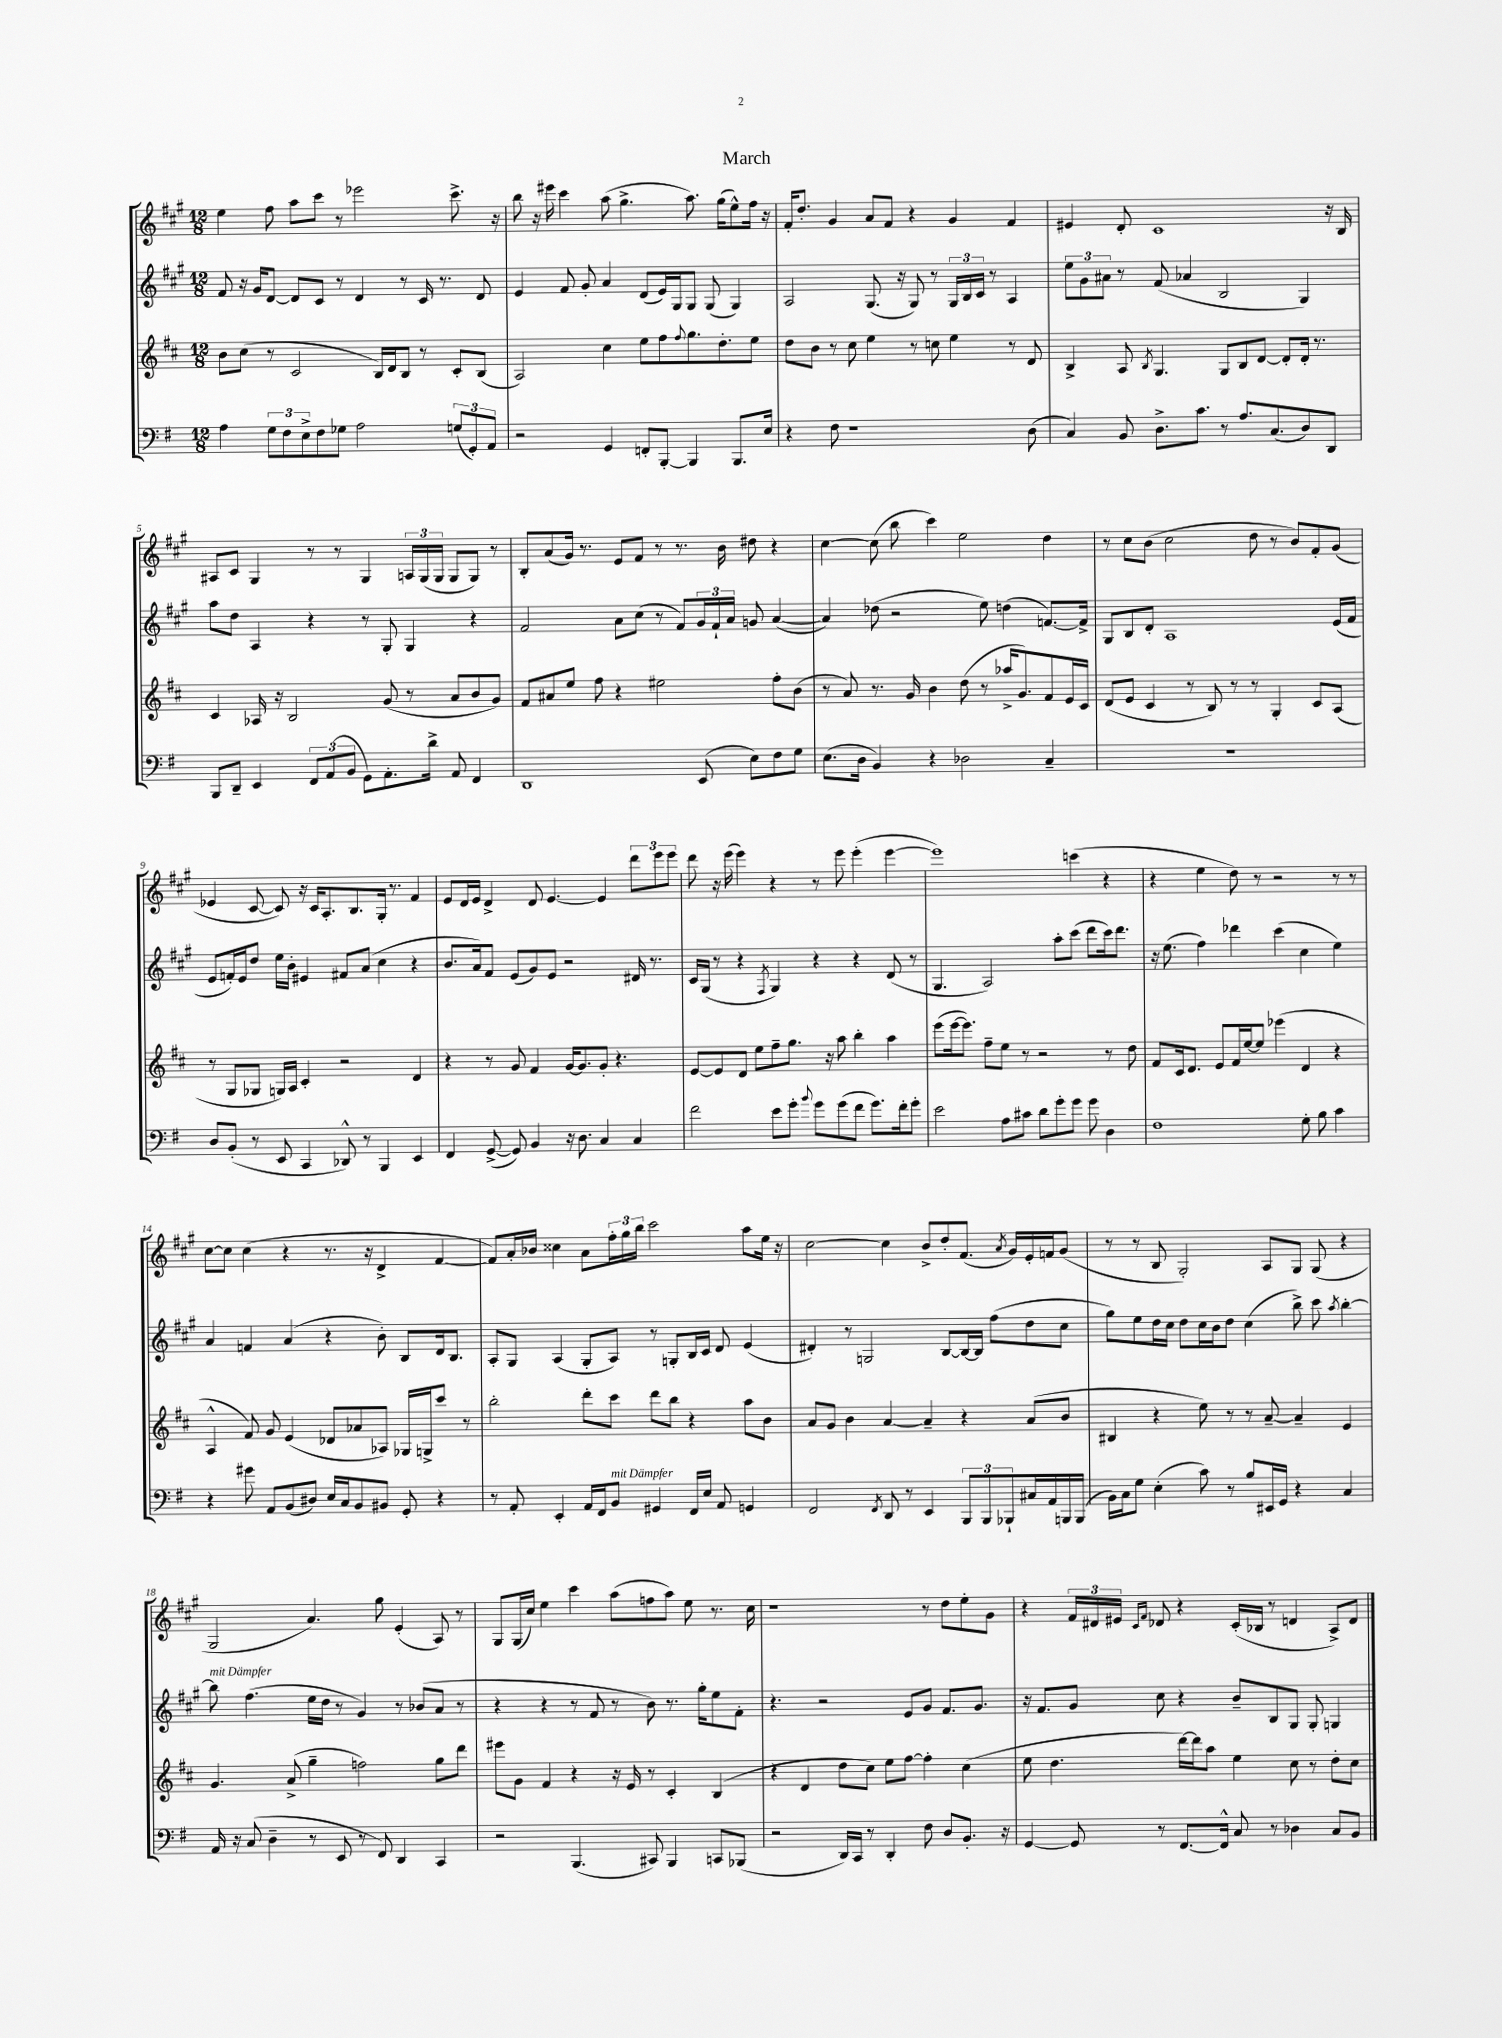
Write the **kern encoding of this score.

**kern	**kern	**kern	**kern
*staff4	*staff3	*staff2	*staff1
*clefF4	*clefG2	*clefG2	*clefG2
*k[f#]	*k[f#c#]	*k[f#c#g#]	*k[f#c#g#]
*M12/8	*M12/8	*M12/8	*M12/8
4A\	8b\L	8f#/	4ee\
.	(8cc#\J	16r	.
.	.	16g#/LK	.
12G\L	8r	[8d/J	8ff#\
12F#\	.	.	.
.	2c#/	8d/]L	8aa\L
12E^\	.	.	.
8F#\	.	8c#/J	8ccc#\J
8G-\J	.	8r	8r
2A\	.	4d/	2eee-\
.	16B/LL)	.	.
.	16d/J	.	.
.	8B/J	8r	.
.	8r	16c#/	.
.	.	8.r	.
(12G/L	8c#'/L	.	8.ccc#^\
12GG'/)	.	.	.
.	(8B/J	8d/	.
12AA/J	.	.	.
.	.	.	16r
=	=	=	=
2r	2A/)	4e/	8bb\
.	.	.	16r
.	.	.	16eee#\
.	.	8f#/	4ccc#\
.	.	8g#'/	.
4GG/	4cc#\	4a/	(8aa\
.	.	.	4.gg#^\
8FF'/L	8ee\L	(8d/L	.
[8BBB'/J	8ff#\	16e/L)	.
.	.	16G#/J	.
.	8qqff#/	.	.
4BBB/]	8.gg\	8G#/J	8.aa\)
.	.	(8G#/	.
.	8.dd'\	.	(16gg#\LK
8.BBB/L	.	4G#/)	8ee^^\)
.	8ee\J	.	16ff#\Jk
16E/Jk	.	.	16r
=	=	=	=
4r	8dd\L	2A/	16f#'/LK
.	.	.	8.dd'/J
.	8b\J	.	.
8F#\	8r	.	4g#/
1r	8cc#\	.	.
.	4ee\	(8.G#/	8a/L
.	.	.	8f#/J
.	.	16r	.
.	8r	8G#/)	4r
.	8cc\	8r	.
.	4ee\	24G#/LL	4g#/
.	.	24B/	.
.	.	24c#/JJ	.
.	.	8r	.
.	8r	4A/	4f#/
(8D\	8d/	.	.
=	=	=	=
4C/)	4B^/	12ee\L	4e#/
.	.	12g#\	.
.	.	12a#\J	.
8BB/	8A/	8r	8d'/
.	8qB/	.	.
8.D^\L	4.G/	(8f#/	1c#
.	.	4a-/	.
8.c\J	.	.	.
8r	8G/L	2B/	.
8.A/L	8B/	.	.
.	[8d/J	.	.
(8.C/	.	.	.
.	8d'/]L	.	.
8D/)	16d'/Jk	4G#/)	.
.	8.r	.	.
8DD/J	.	.	16r
.	.	.	16B/
=	=	=	=
8BBB/L	4c#/	8aa\L	8A#/L
8DD~/J	.	8dd\J	8c#/J
4EE/	16A-/	4A/	4G#/
.	16r	.	.
.	2B/	.	.
12FF#/L	.	4r	8r
(12AA/	.	.	.
.	.	.	8r
12BB/J	.	.	.
8GG\L)	.	8r	4G#/
8.AA'\	(8g/	8G#'/	.
.	8r	4G#/	24A/LL
.	.	.	(24G#/
16d^\Jk	.	.	.
.	.	.	24G#/JJ
8AA/	8a/L	.	8G#/L
4FF#/	8b/	4r	8G#/J)
.	8g/J)	.	8r
=	=	=	=
1DD	8f#/L	2f#/	8B'/L
.	8a#/	.	(8a/
.	8ee/J	.	16g#/Jk)
.	.	.	8.r
.	8ff#\	.	.
.	4r	8a\L	8e/L
.	.	(8cc#\J	8f#/J
.	2ee#\	8r	8r
.	.	8f#/L)	8.r
(8EE/	.	24g#/L	.
.	.	24f#`/	.
.	.	.	16b\
.	.	24a/JJ	.
8E\L)	.	8g/	8dd#\
8F#\	8ff#'\L	([4a/	4r
8G\J	(8b\J	.	.
=	=	=	=
(8.E\L	8r	4a/])	[4cc#\
.	8a/)	.	.
16D\Jk	.	.	.
4BB/)	8.r	(8dd-\	(8cc#\]
.	.	2r	8bb\
.	16g/	.	.
4r	4b\	.	4ccc#\)
2D-\	(8dd\	.	2ee\
.	8r	8ee\)	.
.	16aa-^/LK	(4dd\	.
.	8.g/)	.	.
4C~/	8f#/	[8.f/L)	4dd\
.	16e/L	.	.
.	16c#/JJ	16f^/]Jk	.
=	=	=	=
1.r	(8d/L	8G#/L	8r
.	8e/J	8B/	8cc#\L
.	4c#/	8d'/J	(8b\J
.	.	1A	2cc#\
.	8r	.	.
.	8B/)	.	.
.	8r	.	.
.	8r	.	8dd\
.	4G'/	.	8r
.	.	.	8b/L)
.	8c#/L	.	8f#'/
.	(8A/J	(16e/LL	(8g#/J
.	.	16f#/JJ	.
=	=	=	=
8D/L	8r	8e/L	4e-/
(8BB'/J	8G/L	16f'/L)	.
.	.	16e/J	.
8r	8G-/J	8dd/J	[8c#/
8EE/	16G/LL)	16ee\LL	8c#/])
.	16A/JJ	16b'\JJ	.
4CC/	4c#'/	4e#/	16r
.	.	.	16c#/LK
.	.	.	8.A'/
8DD-^^/)	2r	8f#/L	.
.	.	.	8.B/
8r	.	(8a/J	.
4BBB/	.	4cc#\	16G#'/Jk
.	.	.	8.r
4EE/	4d/	4r	4f#/
=	=	=	=
4FF#/	4r	8.b/L	8e/L
.	.	.	16d/L
.	.	16a/k)	16e/JJ
([8GG^/	8r	8f#/J	4d^/
8GG/])	8g/	(8e/L	.
4BB/	4f#/	8g#/)	8d/
.	.	8e/J	[4.e/
16r	[16g/LK	2r	.
8.D\	8.g/]	.	.
4C/	8g'/J	.	4e/]
.	4.r	.	.
4C/	.	16d#/	12ddd\L
.	.	8.r	.
.	.	.	12eee\
.	.	.	12eee\J
=	=	=	=
2f#\	[8e/L	16c#/LL	8ddd\
.	.	(16G#/JJ	.
.	8e/]	8r	16r
.	.	.	(16eee\
.	8d/J	4r	4eee\)
.	8ee\L	.	.
.	.	8qF#/	.
8e\L	8ff#~\	4G#/)	4r
8g'\J	8.gg\J	.	.
8qqb/	.	.	.
8g\L	.	4r	8r
.	16r	.	.
(8g\	8aa\	.	8eee\
8f#\J	4bb'\	4r	(4eee'\
8.g\L)	.	.	.
.	4aa\	(8d/	[4eee\
16f#'\k	.	.	.
8g'\J	.	8r	.
=	=	=	=
2e\	(8eee\L	4.G#/	1eee])
.	[16eee\k	.	.
.	8.eee\]J)	.	.
.	8ff#~\L	2A/)	.
8A\L	8ee\J	.	.
8c#\J	8r	.	.
8d\L	2r	.	.
8g'\	.	8aa'\L	.
8g\J	.	(8ccc#\J	(4ccc\
8g\	.	8ddd\L	.
4D\	8r	16ccc#\k)	4r
.	.	8.ddd\J	.
.	8dd\	.	.
=	=	=	=
1F#	8f#/L	16r	4r
.	.	(8.ee\	.
.	16c#/k	.	.
.	8.d/J	.	.
.	.	4ff#\)	4ee\
.	8e/L	.	.
.	16f#/L	4ddd-\	8dd\)
.	[16ee/J	.	.
.	8ee/]J	.	8r
.	(4eee-\	(4ccc#\	2r
8G'\	4d/	4cc#\	.
8B\	.	.	.
4c\	4r	4ee\)	8r
.	.	.	8r
=	=	=	=
4r	4A^^/	4a/	[8cc#\L
.	.	.	8cc#\]J
8g#\	8f#/)	4f/	(4cc#\
8AA/L	8g/	.	.
(8BB/	(4e/	(4a/	4r
8D#/J)	.	.	.
16E/LL	8d-/L	4r	8.r
16C/J	.	.	.
8BB/	8a-/	.	.
.	.	.	16r
8BB#/J	8A-/J)	8b'\)	4d^/
8GG'/	16G-/LL	8B/L	.
.	16G^/J	.	.
4r	8ccc#/J	16d/k	[4f#/
.	.	8.B/J	.
.	8r	.	.
=	=	=	=
8r	2bb'\	8A'/L	8f#/]L)
8AA'/	.	8G#/J	16a'/L
.	.	.	16b-/JJ
4EE'/	.	(4A/	4cc##\
16AA/LL	8ddd'\L	8G#'/L	8a\L
16FF#/J	.	.	.
8BB/J	8ccc#\J	8A/J)	24ff#'\L
.	.	.	24gg#\
.	.	.	24bb\JJ
4GG#/	8ddd\L	8r	2ccc#\
.	8bb\J	8G'/L	.
16FF#/LL	4r	16B/L	.
16E/JJ	.	16c#/JJ	.
8AA/	.	8d/	.
4GG/	8aa\L	(4e/	8aa\L
.	8b\J	.	16ee\Jk
.	.	.	16r
=	=	=	=
2FF#/	8a/L	4d#'/)	[2cc#\
.	8g/J	.	.
.	4b\	8r	.
.	.	2G/	.
8qFF#/	.	.	.
8DD/	[4a/	.	4cc#\]
8r	.	.	.
4EE/	4a~/]	.	8b^/L
.	.	[8B/L	8dd'/
12BBB/L	4r	16B/_L	(8.f#/J
.	.	16B/]JJ	.
12BBB/	.	.	.
.	.	(8ff#\L	.
12BBB-`/	.	.	.
.	.	.	8qa/
.	.	.	16g#/LL)
16C#/L	(8a/L	8dd\	16e'/
16AA/	.	.	16f/J
16BBB/	8b/J	8cc#\J	(8g#/J
(16BBB/JJ	.	.	.
=	=	=	=
16BB\LL)	4B#/	8gg#\L)	8r
16C\J	.	.	.
8G\J	.	8ee\	8r
(4E'\	4r	16dd\L	8B/
.	.	16cc#\JJ	.
.	.	8dd\L	2G#'/)
8c\)	8ee\)	16cc#\L	.
.	.	16b\J	.
8r	8r	8dd\J	.
8B/L	8r	(4cc#\	.
16EE#/L	[8a~/	.	8A/L
16GG/JJ	.	.	.
4r	4a~/]	8bb^\)	8G#/J
.	.	8ccc#\	(8G#/
.	.	8qaa/	.
4C/	4e/	[4bb'\	4r
=	=	=	=
16AA/	4.g/	8bb\]	2G#/
16r	.	.	.
(8C/	.	(4.ff#\	.
4D~\	.	.	.
.	(8a^/	.	.
8r	4gg~\	16ee\LL	4.a/)
.	.	16dd\JJ	.
8EE/	.	8r	.
8r	2ff\)	4g#/)	.
8FF#/)	.	.	8gg#\
4DD/	.	8r	(4e'/
.	.	(8b-/L	.
4CC/	8gg\L	8a/J	8A/)
.	8ddd\J	8r	8r
=	=	=	=
2r	8eee#\L	4r	8G#/L
.	8g\J	.	(16G#/L
.	.	.	16cc#/JJ)
.	4f#/	4r	4ee\
(4.BBB/	4r	8r	4ccc#\
.	.	8f#/	.
.	16r	8r	(8aa\L
.	16e/	.	.
8CC#/)	8r	8b\)	8ff\
4BBB/	4c#'/	8.r	8aa\J)
.	.	.	8ee\
.	.	16gg#'\LK	.
8CC/L	(4B/	8ee\	8.r
(8BBB-/J	.	8f#'\J	.
.	.	.	16cc#\
=	=	=	=
2r	4r	4.r	1r
.	4d/	.	.
.	.	2r	.
16DD/LL)	8dd\L	.	.
16CC/JJ	.	.	.
8r	8cc#\J)	.	.
4DD'/	8ee\L	.	.
.	[8ff#\J	8e/L	.
8F#\	4ff#'\]	8g#/J	8r
8D/L	.	8.f#/L	8dd\L
8.BB'/J	(4cc#\	.	8ee'\
.	.	8.g#/J	.
.	.	.	8g#\J
16r	.	.	.
=	=	=	=
[4GG/	8ee\	16r	4r
.	.	8.f#/L	.
.	4.dd\	.	.
8GG/]	.	8g#/J	24f#/LL
.	.	.	24d#/
.	.	.	24e#/JJ
.	.	.	16qqc#/LL
.	.	.	16qqf#/JJ
8r	.	8cc#\	8d-/
[8.FF#/L	[16ddd\LL)	4r	4r
.	16ddd\]J	.	.
.	8aa\J	.	.
16FF#^^/]Jk	.	.	.
8C/	4ee\	8b~/L	(16c#'/LL
.	.	.	16B-/JJ
8r	.	8B/	8r
4D-\	8cc#\	8G#/J	4d/
.	8r	8G#'/	.
8C/L	8dd'\L	4G/	8A^/L)
8BB/J	8cc#\J	.	8d/J
==	==	==	==
*-	*-	*-	*-
